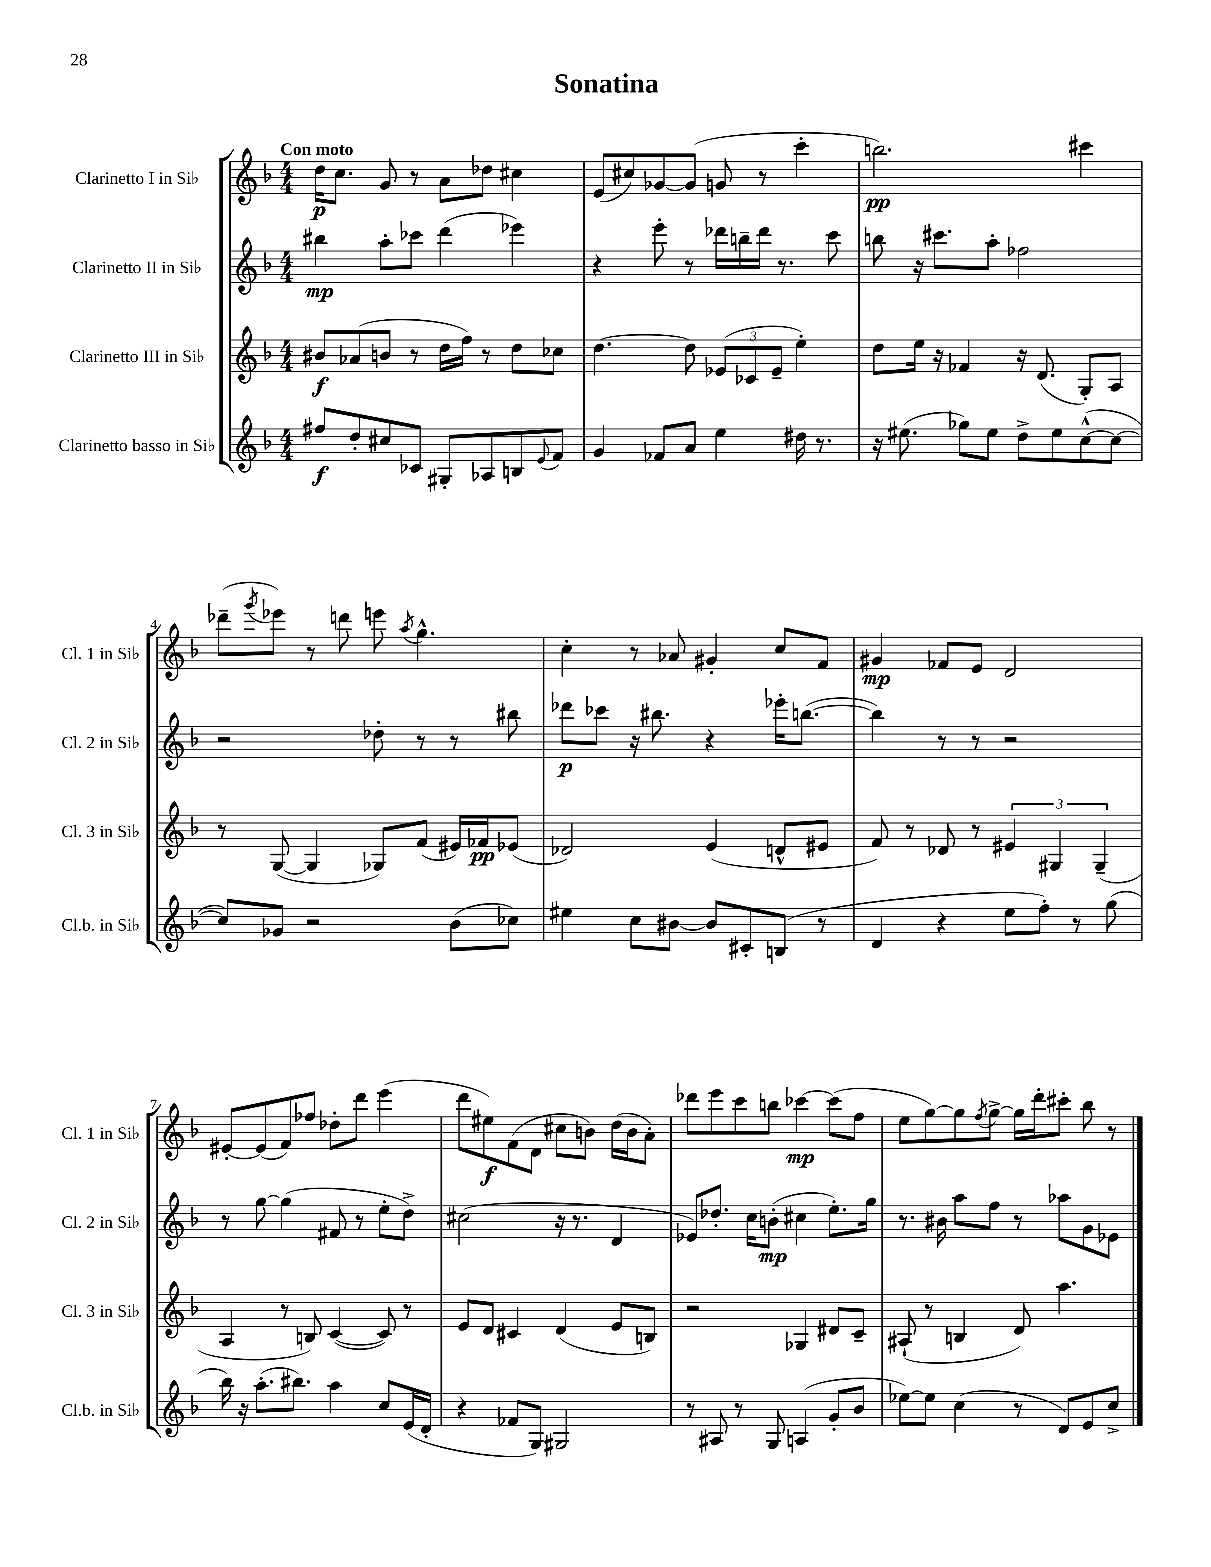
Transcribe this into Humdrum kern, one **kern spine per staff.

**kern	**kern	**kern	**kern
*staff4	*staff3	*staff2	*staff1
*clefG2	*clefG2	*clefG2	*clefG2
*k[b-]	*k[b-]	*k[b-]	*k[b-]
*M4/4	*M4/4	*M4/4	*M4/4
8ff#/L	8b#/L	4bb#\	16dd\LK
.	.	.	8.cc\J
8dd'/	(8a-/	.	.
8cc#/	8b/J	8aa'\L	8g/
8c-/J	8r	8ccc-\J	8r
8G#'/L	16dd\LL	(4ddd\	8a\L
.	16ff\JJ)	.	.
8A-/	8r	.	8dd-\J
8B/	8dd\L	4eee-\)	4cc#\
8qqe/	.	.	.
8f/J	8cc-\J	.	.
=	=	=	=
4g/	[4.dd\	4r	(8e/L
.	.	.	8cc#/)
8f-/L	.	8eee'\	[8g-/
8a/J	8dd\]	8r	(8g-/]J
4ee\	(12e-/L	16ddd-\LL	8g/
.	.	16bb~\	.
.	12c-/	.	.
.	.	16ddd-\JJ	8r
.	12e-~/J	.	.
.	.	8.r	.
16dd#\	4ee'\)	.	4ccc'\
8.r	.	.	.
.	.	8ccc\	.
=	=	=	=
16r	8dd\L	8bb\	2.bb\)
(8.ee#\	.	.	.
.	16ee\Jk	16r	.
.	16r	8.ccc#\L	.
8gg-\L)	4f-/	.	.
8ee#\J	.	8aa'\J	.
8dd^\L	16r	2ff-\	.
.	(8.d/	.	.
8ee#\	.	.	.
([8cc^^\	8G'/L)	.	4ccc#\
8cc\_J	8A/J	.	.
=	=	=	=
8cc/]L)	8r	2r	(8ddd-~\L
.	.	.	8qggg/
8g-/J	([8G/	.	8eee-\J)
2r	4G/]	.	8r
.	.	.	8ddd\
.	8G-/L)	8dd-'\	8eee\
.	.	.	8qaa/
.	(8f/J	8r	4.gg^^\
(8b-\L	16e#/LL)	8r	.
.	16f-/J	.	.
8cc-\J)	(8e-/J	8bb#\	.
=	=	=	=
4ee#\	2d-/)	8ddd-\L	4cc'\
.	.	8ccc-\J	.
8cc\L	.	16r	8r
.	.	8.bb#\	.
[8b#\J	.	.	8a-/
8b#/]L	(4e/	4r	4g#'/
8c#'/	.	.	.
(8B/J	8d^^/L	16eee-'\LK	8cc/L
.	.	([8.bb\J	.
8r	8e#/J	.	8f/J
=	=	=	=
4d/	8f/)	4bb\])	4g#/
.	8r	.	.
4r	8d-/	8r	8f-/L
.	8r	8r	8e/J
8ee\L	6e#/	2r	2d/
8ff'\J)	.	.	.
.	6G#/	.	.
8r	.	.	.
.	(6G#~/	.	.
(8gg\	.	.	.
=	=	=	=
16bb-\)	4A/	8r	[8e#'/L
16r	.	.	.
(8.aa'\L	.	[8gg\	(8e#/]
.	8r	(4gg\]	8f/)
8.bb#\J)	.	.	.
.	8B/)	.	8ff-/J
4aa\	([4c/	8f#/	8dd-'\L
.	.	8r	8ddd\J
8cc/L	8c/])	8ee'\L	(4eee\
(16e/L	8r	8dd^\J)	.
16d'/JJ	.	.	.
=	=	=	=
4r	8e/L	(2cc#\	8ddd\L
.	8d/J	.	8ee#\)
8f-/L	4c#/	.	(8f\
8G/J)	.	.	8d\J
2G#/	(4d/	16r	8cc#\L
.	.	8.r	.
.	.	.	8b\J)
.	8e/L	4d/	(16dd\LL
.	.	.	16b\J
.	8B/J)	.	8a'\J)
=	=	=	=
8r	2r	8e-/L)	8ddd-\L
8A#/	.	8.dd-'/J	8eee\
8r	.	.	8ccc\
.	.	16cc\LK	.
8G/	.	(8b'\J	8bb\J
(4A/	4G-/	4cc#\	[4ccc-\
8g'/L	8d#/L	8.ee'\L)	(8ccc-\]L
8b-/J	8c~/J	.	8ff\J
.	.	16gg\Jk	.
=	=	=	=
[8ee-\L)	(8A#`/	8.r	8ee\L
8ee-\]J	8r	.	[8gg\)
.	.	16b#\	.
(4cc\	4B/	8aa\L	8gg\]
.	.	.	8qff/
.	.	8ff\J	[8gg^\J
8r	8d/)	8r	16gg\]LL
.	.	.	16ddd'\J
8d/L)	4.aa\	8aa-\L	8ccc#'\J
8e/	.	8g\	8bb-\
8cc^/J	.	8e-\J	8r
==	==	==	==
*-	*-	*-	*-
